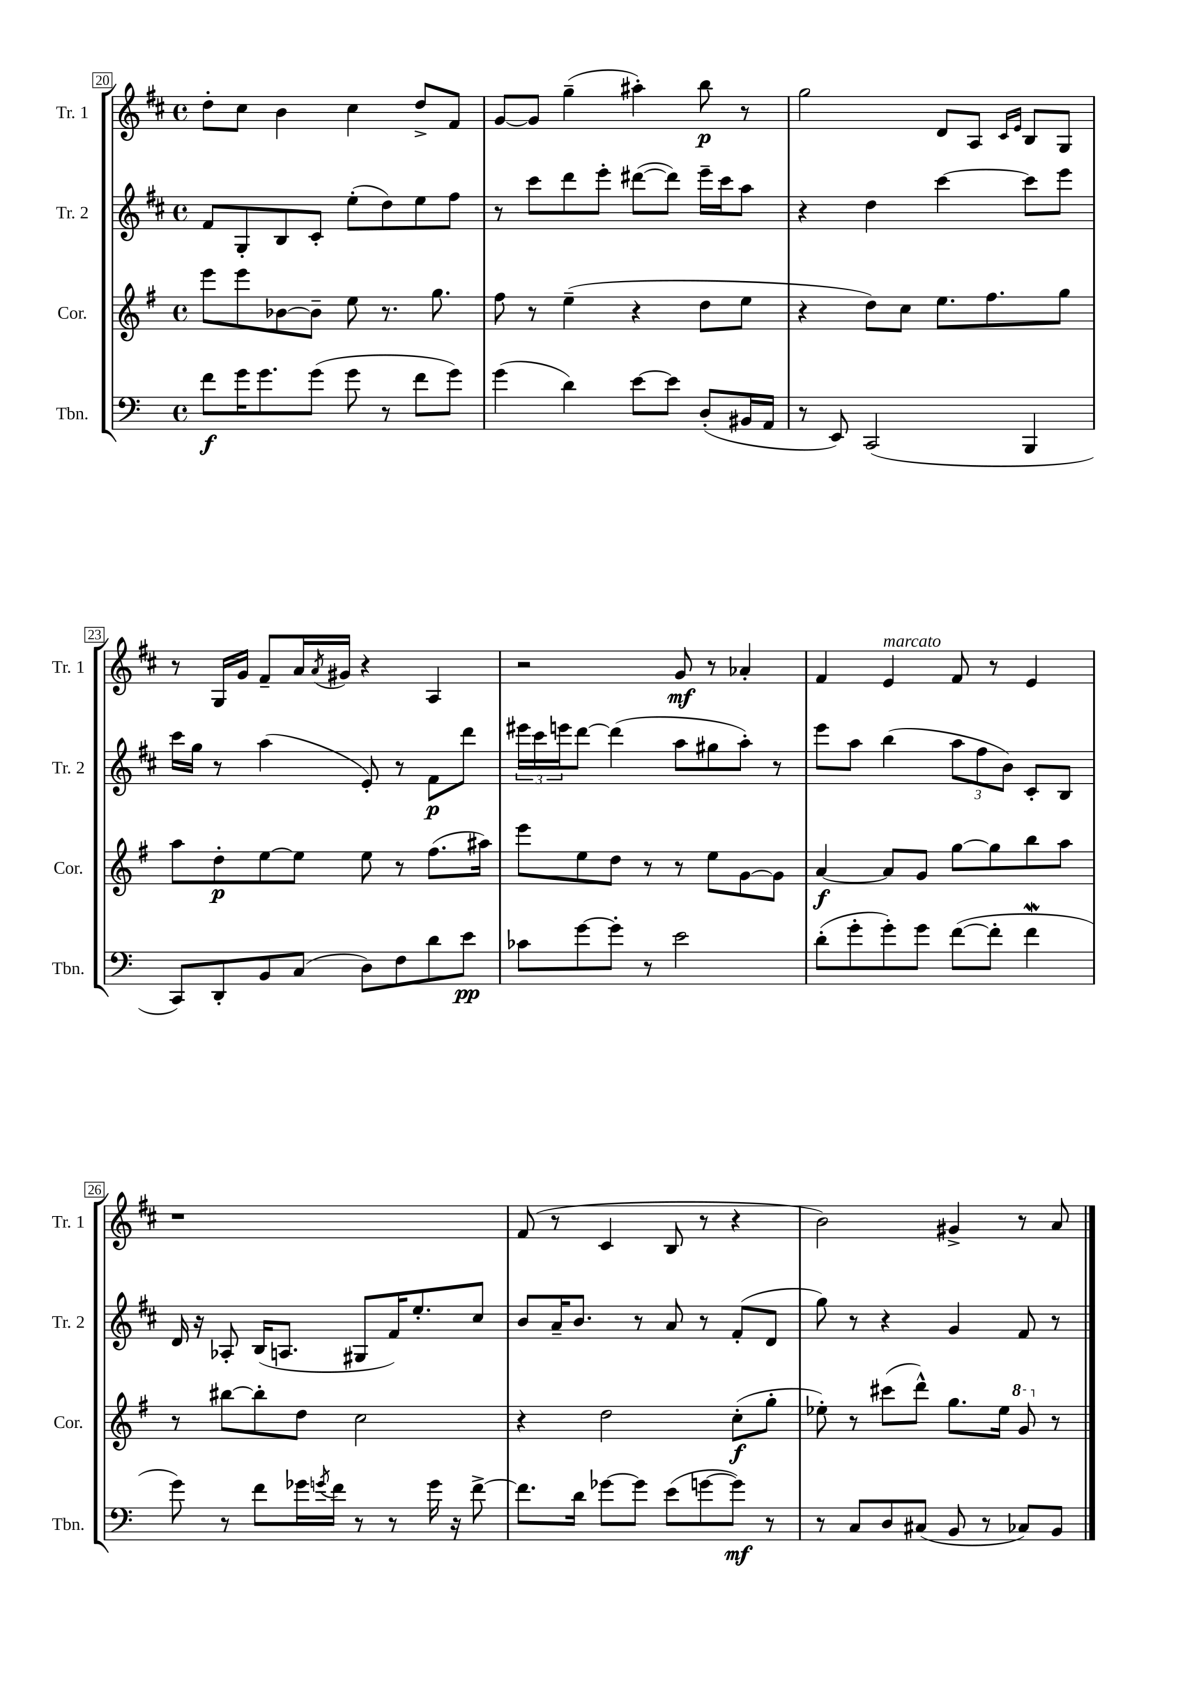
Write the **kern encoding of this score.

**kern	**dynam	**kern	**dynam	**kern	**dynam	**kern	**dynam
*part4	*part4	*part3	*part3	*part2	*part2	*part1	*part1
*staff4	*staff4	*staff3	*staff3	*staff2	*staff2	*staff1	*staff1
*I"Tbn.	*	*I"Cor.	*	*I"Tr. 2	*	*I"Tr. 1	*
*I'Tbn.	*	*I'Cor.	*	*I'Tr. 2	*	*I'Tr. 1	*
*clefF4	*	*clefG2	*	*clefG2	*	*clefG2	*
*k[]	*	*k[f#]	*	*k[f#c#]	*	*k[f#c#]	*
*M4/4	*	*M4/4	*	*M4/4	*	*M4/4	*
*met(c)	*	*met(c)	*	*met(c)	*	*met(c)	*
=20	=20	=20	=20	=20	=20	=20	=20
8f\L	f	8eee\L	.	8f#/L	.	8dd'\L	.
16g\K	.	8eee\	.	8G'/	.	8cc#\J	.
8.g\	.	.	.	.	.	.	.
.	.	[8b-X\	.	8B/	.	4b\	.
(8g\J	.	8b-~\J]	.	8c#'/J	.	.	.
8g\	.	8ee\	.	(8ee'\L	.	4cc#\	.
8r	.	8.r	.	8dd\)	.	.	.
8f\L	.	.	.	8ee\	.	8dd^/L	.
.	.	8.gg\	.	.	.	.	.
8g\J)	.	.	.	8ff#\J	.	8f#/J	.
=21	=21	=21	=21	=21	=21	=21	=21
(4g\	.	8ff#\	.	8r	.	[8g/L	.
.	.	8r	.	8ccc#\L	.	8g/J]	.
4d\)	.	(4ee~\	.	8ddd\	.	(4gg~\	.
.	.	.	.	8eee'\J	.	.	.
[8e\L	.	4r	.	([8ddd#X\L	.	4aa#X'\)	.
8e\J]	.	.	.	8ddd#\J])	.	.	.
(8D'/L	.	8dd\L	.	16eee~\LL	.	8bb\	p
.	.	.	.	16ccc#\J	.	.	.
16BB#X/L	.	8ee\J	.	8aa\J	.	8r	.
16AA/JJ	.	.	.	.	.	.	.
=22	=22	=22	=22	=22	=22	=22	=22
8r	.	4r	.	4r	.	2gg\	.
8EE/)	.	.	.	.	.	.	.
(2CC/	.	8dd\L)	.	4dd\	.	.	.
.	.	8cc\J	.	.	.	.	.
.	.	8.ee\L	.	[4ccc#\	.	8d/L	.
.	.	.	.	.	.	8A/J	.
.	.	8.ff#\	.	.	.	.	.
.	.	.	.	.	.	16qqc#/LL	.
.	.	.	.	.	.	16qqe/JJ	.
4BBB/	.	.	.	8ccc#\L]	.	8B/L	.
.	.	8gg\J	.	8eee\J	.	8G/J	.
!!LO:LB:g=z
=23	=23	=23	=23	=23	=23	=23	=23
8CC/L)	.	8aa\L	.	16ccc#\LL	.	8r	.
.	.	.	.	16gg\JJ	.	.	.
8DD'/	.	8dd'\	p	8r	.	16G/LL	.
.	.	.	.	.	.	16g/JJ	.
8BB/	.	[8ee\	.	(4aa\	.	8f#~/L	.
(8C/J	.	8ee\J]	.	.	.	16a/L	.
.	.	.	.	.	.	8qa/	.
.	.	.	.	.	.	16g#X/JJ	.
8D\L)	.	8ee\	.	8e'/)	.	4r	.
8F\	.	8r	.	8r	.	.	.
8d\	.	(8.ff#\L	.	8f#\L	p	4A/	.
8e\J	pp	.	.	8ddd\J	.	.	.
.	.	16aa#X\Jk)	.	.	.	.	.
=24	=24	=24	=24	=24	=24	=24	=24
8c-X\L	.	8eee\L	.	24eee#X\LL	.	2r	.
.	.	.	.	24ccc#\	.	.	.
.	.	.	.	24eeen\J	.	.	.
[8g\	.	8ee\	.	[8ddd\J	.	.	.
8g'\J]	.	8dd\J	.	(4ddd\]	.	.	.
8r	.	8r	.	.	.	.	.
2e\	.	8r	.	8aa\L	.	8g/	mf
.	.	8ee\L	.	8gg#X\	.	8r	.
.	.	[8g\	.	8aa'\J)	.	4a-X'/	.
.	.	8g\J]	.	8r	.	.	.
=25	=25	=25	=25	=25	=25	=25	=25
(8d'\L	.	[4a/	f	8eee\L	.	4f#/	.
8g'\	.	.	.	8aa\J	.	.	.
!	!	!	!	!	!	!LO:TX:a:i:t=marcato	!
8g'\)	.	8a/L]	.	(4bb\	.	4e/	.
8g\J	.	8g/J	.	.	.	.	.
([8f\L	.	[8gg\L	.	12aa\L	.	8f#/	.
.	.	.	.	12ff#\	.	.	.
8f'\J]	.	8gg\]	.	.	.	8r	.
.	.	.	.	12b\J)	.	.	.
4fw\	.	8bb\	.	8c#'/L	.	4e/	.
.	.	8aa\J	.	8B/J	.	.	.
!!LO:LB:g=z
=26	=26	=26	=26	=26	=26	=26	=26
8g\)	.	8r	.	16d/	.	1r	.
.	.	.	.	16r	.	.	.
8r	.	[8bb#X\L	.	8A-X'/	.	.	.
8f\L	.	8bb#'\]	.	(16B/KL	.	.	.
.	.	.	.	8.An/J	.	.	.
16g-X\L	.	8dd\J	.	.	.	.	.
8qgn/	.	.	.	.	.	.	.
16f\JJ	.	.	.	.	.	.	.
8r	.	2cc\	.	8G#X/L	.	.	.
8r	.	.	.	16f#/K)	.	.	.
.	.	.	.	8.ee'/	.	.	.
16g\	.	.	.	.	.	.	.
16r	.	.	.	.	.	.	.
[8f^\	.	.	.	8cc#/J	.	.	.
=27	=27	=27	=27	=27	=27	=27	=27
8.f\L]	.	4r	.	8b/L	.	(8f#/	.
.	.	.	.	16a~/K	.	8r	.
16d\Jk	.	.	.	8.b/J	.	.	.
[8g-X\L	.	2dd\	.	.	.	4c#/	.
8g-\J]	.	.	.	8r	.	.	.
(8e\L	.	.	.	8a/	.	8B/	.
[8gn\	.	.	.	8r	.	8r	.
8g\J])	mf	(8cc'\L	f	(8f#'/L	.	4r	.
8r	.	8gg'\J	.	8d/J	.	.	.
=28	=28	=28	=28	=28	=28	=28	=28
8r	.	8ee-X'\)	.	8gg\)	.	2b\)	.
8C/L	.	8r	.	8r	.	.	.
8D/	.	(8ccc#X\L	.	4r	.	.	.
(8C#X/J	.	8ddd^^\J)	.	.	.	.	.
8BB/	.	8.gg\L	.	4g/	.	4g#X^/	.
8r	.	.	.	.	.	.	.
.	.	16ee-\Jk	.	.	.	.	.
*	*	*8va	*	*	*	*	*
8C-X/L)	.	8gg/	.	8f#/	.	8r	.
*	*	*X8va	*	*	*	*	*
8BB/J	.	8r	.	8r	.	8a/	.
==	==	==	==	==	==	==	==
*-	*-	*-	*-	*-	*-	*-	*-
